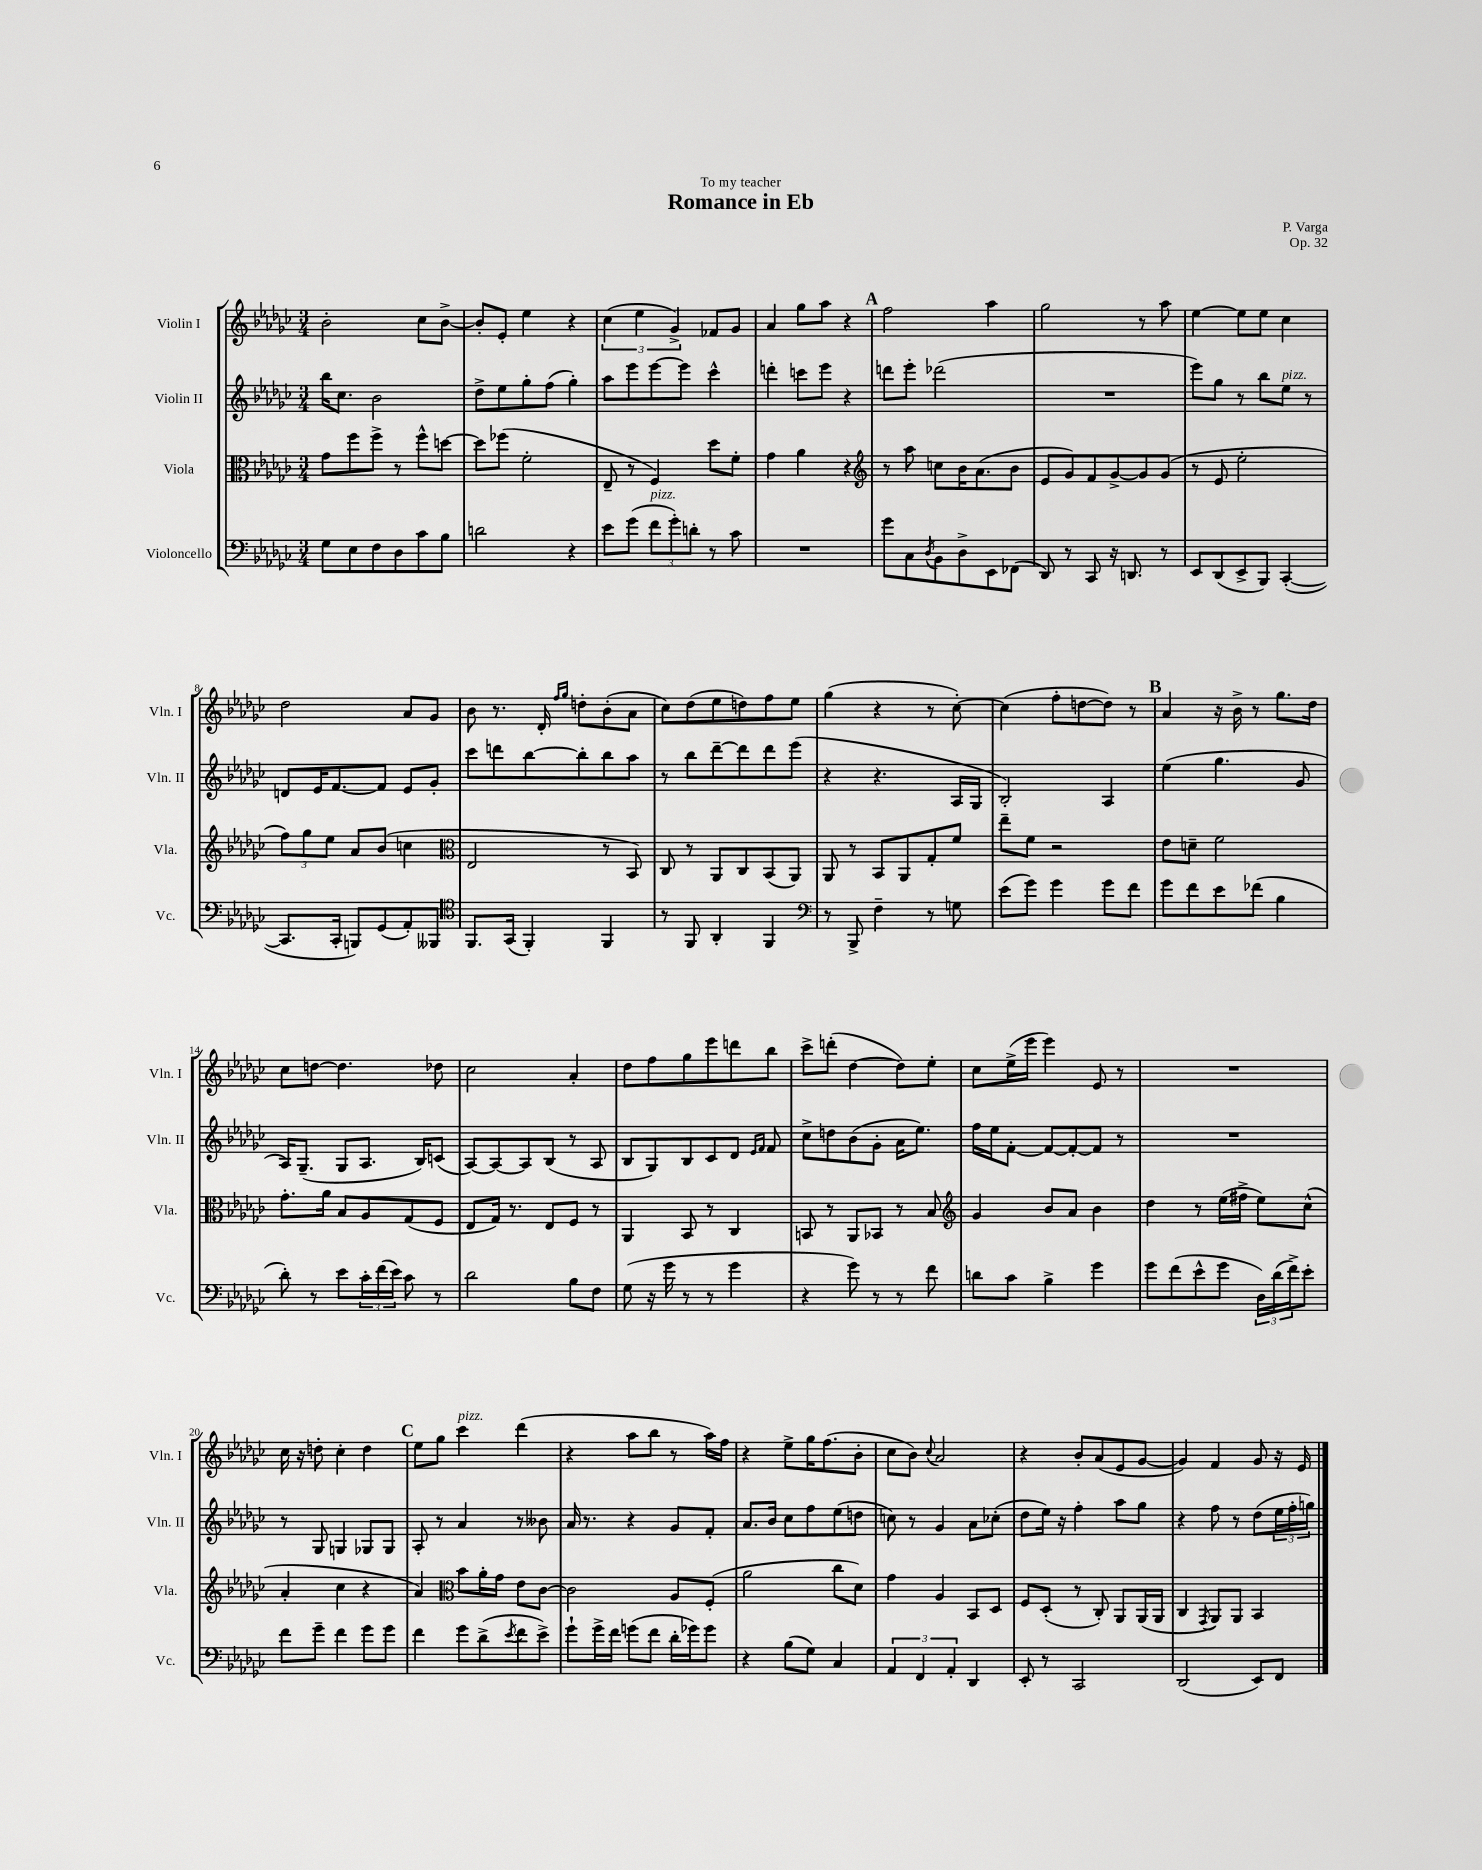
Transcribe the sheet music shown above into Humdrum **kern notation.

**kern	**kern	**kern	**kern
*staff4	*staff3	*staff2	*staff1
*clefF4	*clefC3	*clefG2	*clefG2
*k[b-e-a-d-g-c-]	*k[b-e-a-d-g-c-]	*k[b-e-a-d-g-c-]	*k[b-e-a-d-g-c-]
*M3/4	*M3/4	*M3/4	*M3/4
8G-	8g-	16bb-	2b-'
.	.	8.cc-	.
8E-	8ff	.	.
8F	8ff^	2b-	.
8D-	8r	.	.
8c-	8ff^^	.	8cc-
8B-	[8dd	.	[8b-^
=	=	=	=
2d	8dd]	8dd-^	8b-']
.	(8ff-	8ee-	8e-'
.	2f'	8gg-'	4ee-
.	.	(8ff	.
4r	.	4gg-')	4r
=	=	=	=
8e-	8E-~	8aa-	(6cc-
(8g-	8r	8eee-	.
.	.	.	6ee-
12f	4F)	[8eee-	.
12g-')	.	.	6g-^)
.	.	8eee-]	.
12d'	.	.	.
8r	8dd-	4ccc-^^	8f-
8c-	8f'	.	8g-
=	=	=	=
2.r	4g-	4ddd'	4a-
.	4a-	8ccc	8gg-
.	.	8eee-	8aa-
.	4r	4r	4r
=	=	=	=
*	*clefG2	*	*
8g-	8r	8ddd	2ff
8C-	8aa-	8eee-'	.
8qD-	.	.	.
8BB-	8cc	(2ddd-	.
8D-^	16b-	.	.
.	(8.a-	.	.
8EE-	.	.	4aa-
(8FF-	8b-	.	.
=	=	=	=
8DD-)	8e-	2.r	2gg-
8r	8g-)	.	.
8CC-	8f	.	.
16r	[8g-^	.	.
8.DD	.	.	.
.	8g-]	.	8r
8r	(8g-	.	8aa-
=	=	=	=
8EE-	8r	8eee-)	[4ee-
(8DD-	8e-	8gg-	.
8EE-^	2ee-'	8r	8ee-]
8BBB-)	.	8bb-	8ee-
([4CC-'	.	8ee-	4cc-
.	.	8r	.
=	=	=	=
8.CC-]	12ff)	8d	2dd-
.	12gg-	.	.
.	.	16e-	.
.	12ee-	.	.
16CC-'	.	[8.f	.
8BBB)	8a-	.	.
(8GG-	(8b-	8f]	.
8AA-')	4cc	8e-	8a-
8BBB--	.	8g-'	8g-
=	=	=	=
*clefC4	*clefC3	*	*
8.FF	2E-	8ccc-	8b-
.	.	8ddd	8.r
(16GG-	.	.	.
4FF')	.	[8bb-	.
.	.	.	16d-'
.	.	.	16qqff
.	.	.	16qqgg-
.	.	8bb-']	8dd'
4FF	8r	8bb-	(8b-'
.	8BB-)	8aa-	8a-
=	=	=	=
8r	8C-	8r	8cc-)
8FF	8r	8bb-	(8dd-
4AA-'	8AA-	[8ddd-~	8ee-
.	8C-	8ddd-]	8dd)
4FF	(8BB-	8ddd-	8ff
.	8AA-)	(8eee-	8ee-
=	=	=	=
*clefF4	*	*	*
8r	8AA-	4r	(4gg-
8BBB-^	8r	.	.
4F~	8BB-	4.r	4r
.	8AA-	.	.
8r	8G-'	.	8r
8G	8f	16A-	[8cc-')
.	.	16G-	.
=	=	=	=
(8e-	8ee-~	2B-')	(4cc-]
8g-)	8f	.	.
4g-	2r	.	8ff'
.	.	.	[8dd
8g-	.	4A-	8dd])
8f	.	.	8r
=	=	=	=
8g-	8e-	(4ee-	4a-
8f	8d~	.	.
8e-	2f	4.gg-	16r
.	.	.	16b-^
(8f-	.	.	8r
4B-	.	.	8.gg-
.	.	8g-	.
.	.	.	16dd-
=	=	=	=
8d-')	8.g-'	16A-)	8cc-
.	.	(8.G-~	.
8r	.	.	[8dd
.	16a-	.	.
8e-	8B-	8G-	4.dd]
24c-'	8A-	8.A-	.
(24f	.	.	.
24e-)	.	.	.
8c-	(8G-	.	.
.	.	16B-)	.
8r	8F	(8c	8dd-
=	=	=	=
2d-	8E-	[8A-)	2cc-
.	16G-)	8A-_	.
.	8.r	.	.
.	.	8A-]	.
.	8E-	(8B-	.
8B-	8F	8r	4a-'
8F	8r	8A-	.
=	=	=	=
(8G-	4AA-	8B-	8dd-
16r	.	8G-)	8ff
16g-	.	.	.
8r	8BB-	8B-	8gg-
8r	8r	8c-	8eee-
4g-	4C-	8d-	8ddd
.	.	16qqe-	.
.	.	16qqf	.
.	.	8f	8bb-
=	=	=	=
4r	8BB	8cc-^	8ccc-^
.	8r	8dd	(8ddd'
8g-)	8AA-	(8b-	[4dd-
8r	8BB-	8g-'	.
8r	8r	16a-	8dd-])
.	.	8.ee-)	.
8f	8B-	.	8ee-'
=	=	=	=
*	*clefG2	*	*
8d	4g-	16ff	8cc-
.	.	16ee-	.
8c-	.	[8f'	(16ee-^
.	.	.	16eee-
4B-^	8b-	8f_	4eee-)
.	8a-	8f'_	.
4g-	4b-	8f]	8e-
.	.	8r	8r
=	=	=	=
8g-	4dd-	2.r	2.r
(8f	.	.	.
8e-^^	8r	.	.
8g-	(16ee-	.	.
.	16ff#^	.	.
24D-)	8ee-)	.	.
(24d-	.	.	.
24f^)	.	.	.
8e-'	(8cc-^^	.	.
=	=	=	=
8f	4a-'	8r	16cc-
.	.	.	16r
8g-~	.	8G-	8dd'
4f	4cc-	4G	4cc-'
8g-	4r	8G-	4dd
8g-	.	8G-	.
=	=	=	=
4f	4a-)	8A-'	8ee-
.	.	8r	8gg-
*	*clefC3	*	*
8g-	8b-	4a-	4ccc-
(8d-^	16a-'	.	.
.	16g-	.	.
8qe-	.	.	.
8f	8e-	8r	(4ddd-
8e-^)	[8c-	8b--	.
=	=	=	=
8g-`	2c-]	16a-	4r
.	.	8.r	.
16g-^	.	.	.
16f	.	.	.
(8g	.	4r	8aa-
8f	.	.	8bb-
16d-'	8A-	8g-	8r
16g-)	.	.	.
8g-	(8F'	8f'	16aa-)
.	.	.	16ff
=	=	=	=
4r	2a-	8.a-	4r
.	.	16b-	.
(8B-	.	8cc-	8ee-^
8G-)	.	8ff	16gg-
.	.	.	(8.ff
4C-	8cc-	(8ee-	.
.	8d-)	8dd	8b-'
=	=	=	=
6AA-	4g-	8cc)	8cc-
.	.	8r	8b-)
6FF	.	.	.
.	.	.	8qqcc-
.	4A-	4g-	2a-
6AA-'	.	.	.
4DD-	8BB-	8a-	.
.	8D-	(8cc-'	.
=	=	=	=
8EE-'	8F	8dd-	4r
8r	(8D-'	16ee-)	.
.	.	16r	.
2CC-	8r	4ff'	8b-'
.	8C-')	.	(8a-
.	8AA-	8aa-	8e-
.	(16AA-	8gg-	[8g-
.	16AA-	.	.
=	=	=	=
(2DD-	4C-	4r	4g-])
.	8qGG-	.	.
.	8AA-)	8ff	4f
.	8AA-	8r	.
8EE-)	4BB-	(8dd-	8g-
8FF	.	24ee-	16r
.	.	24ff'	.
.	.	.	16e-
.	.	24gg)	.
==	==	==	==
*-	*-	*-	*-
